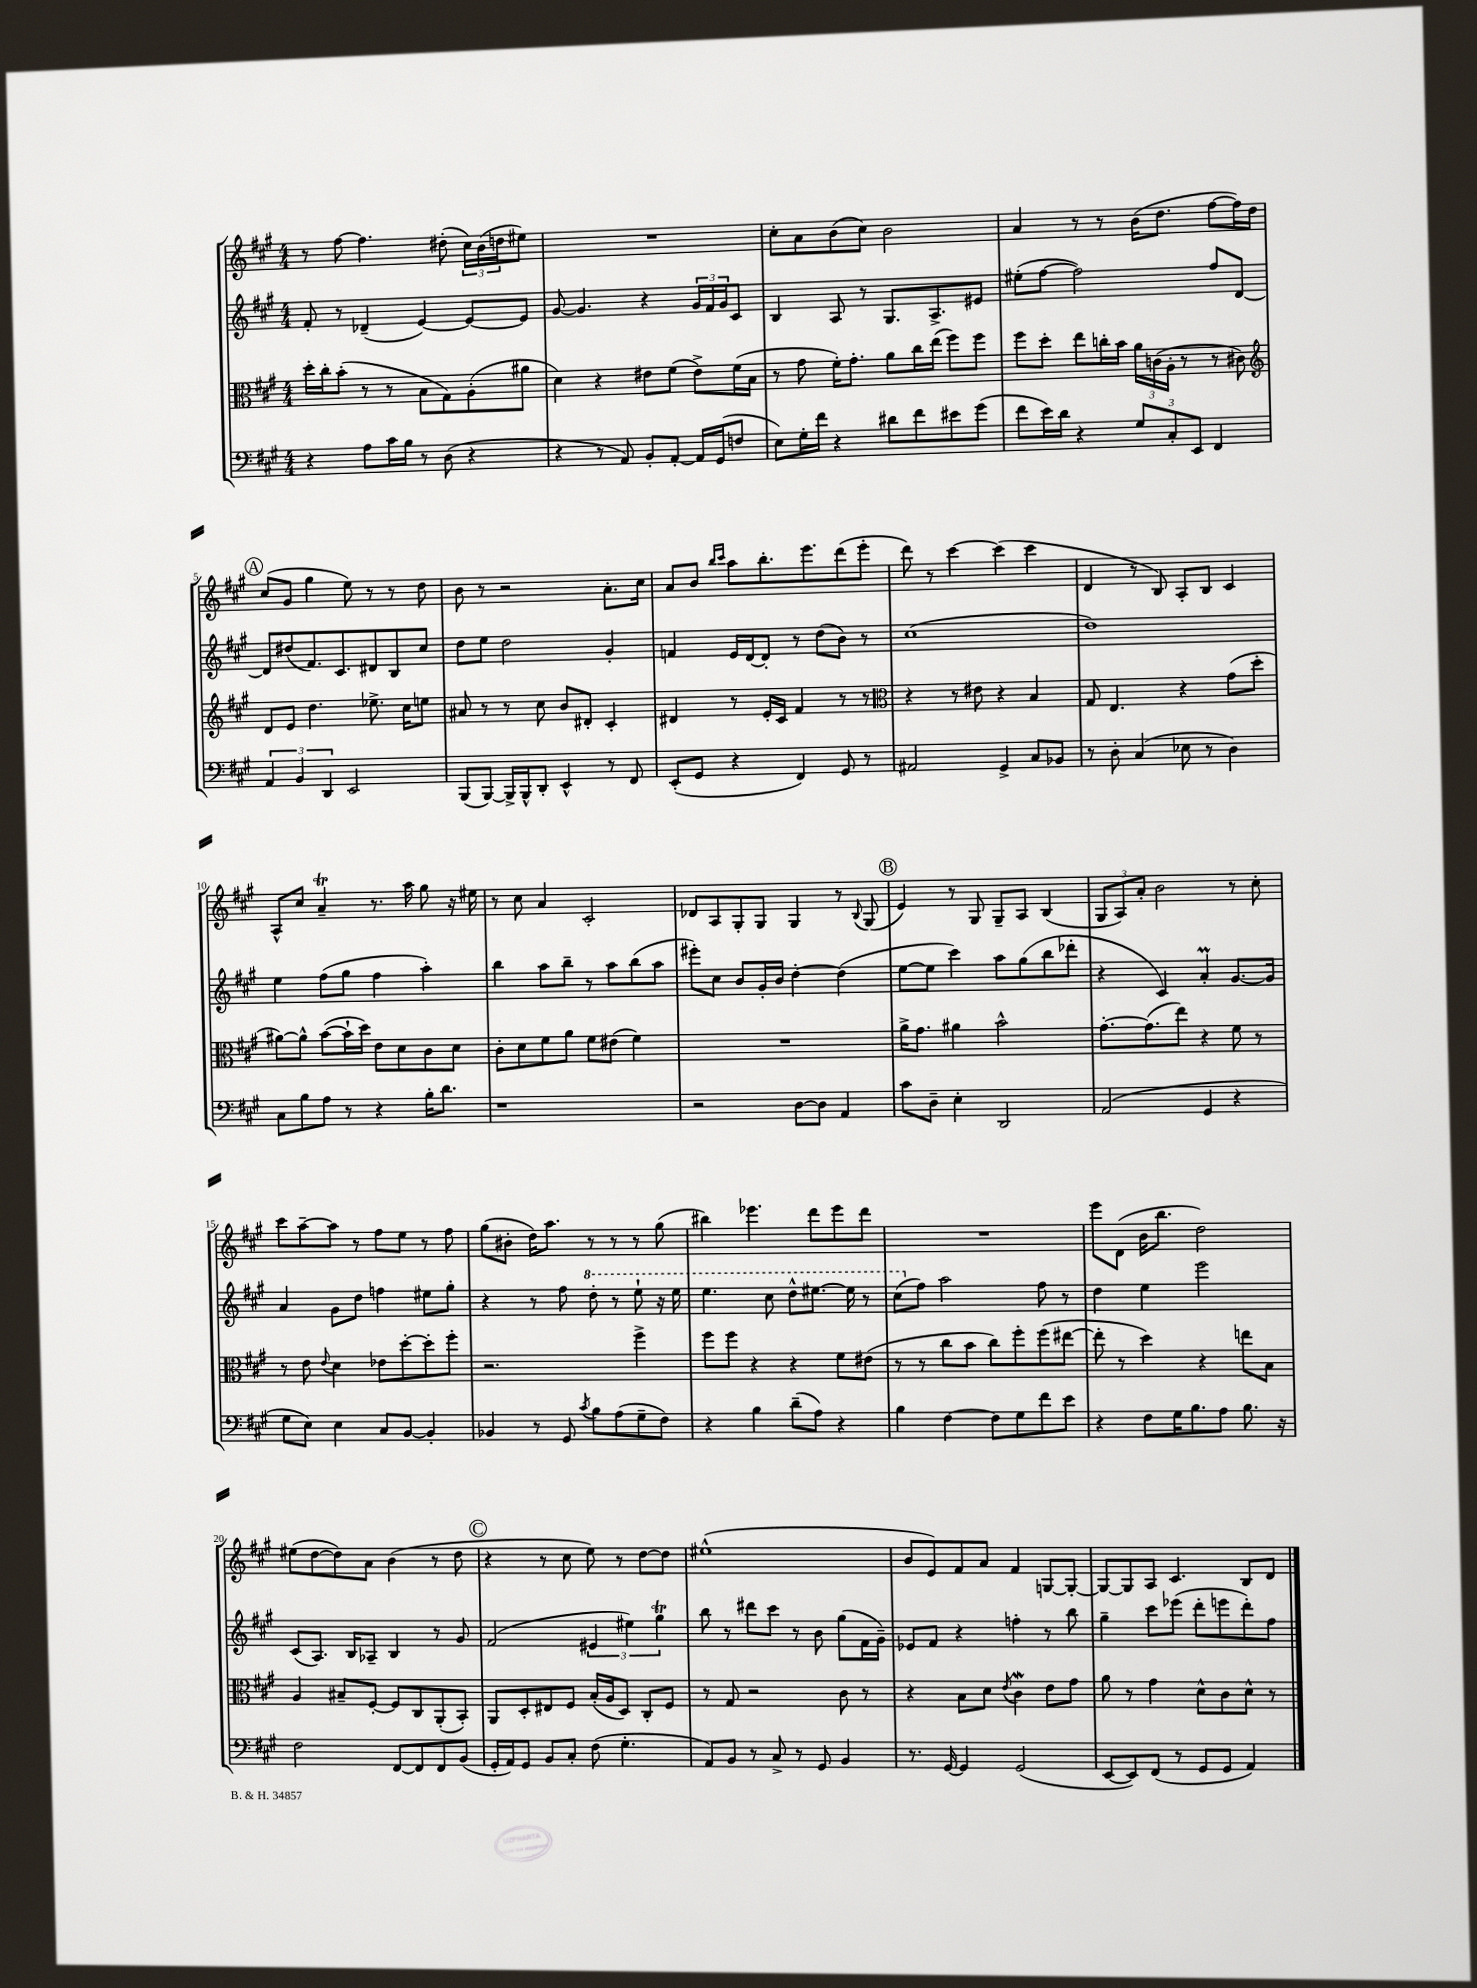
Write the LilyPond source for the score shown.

<<
\new StaffGroup <<
\new Staff = "s0" {
    \clef treble \key a \major \numericTimeSignature \time 4/4
    r8 fis''8~ fis''4. dis''8-.( \tuplet 3/2 { cis''16) b'16( d''16 } eis''8) |
    R1 |
    cis''8-. a'8 b'8( cis''8) b'2 |
    a'4 r8 r8 b'16( d''8. fis''8~ fis''16) d''16 |
    \mark \markup { \circle "A" } cis''8( gis'8 gis''4 e''8) r8 r8 d''8 |
    b'8 r8 r2 a'8.-. cis''16 |
    a'8 b'8 \grace { b''16 cis'''16 } a''8 b''8.-. e'''8. d'''8( e'''8-. |
    d'''8) r8 cis'''4~ cis'''4( cis'''4 |
    d'4 r8 b8) a8-. b8 cis'4 |
    a8-^ cis''8 a'4--\trill r8. a''16 gis''8 r16 eis''16 |
    r8 cis''8 a'4 cis'2-. |
    des'8 a8 gis8-. gis8 gis4 r8 \appoggiatura { b8 } gis8( |
    \mark \markup { \circle "B" } e'4) r8 gis8 gis8-- a8 b4( |
    \tuplet 3/2 { gis8 a8) a'8-. } b'2 r8 cis''8-. |
    cis'''8 a''8~-- a''8 r8 fis''8 e''8 r8 fis''8 |
    gis''8( bis'8-. d''16) a''8. r8 r8 r8 gis''8( |
    bis''4) ees'''4. d'''8 ees'''8 d'''8 |
    R1 |
    e'''8 d'8( b'16 b''8. d''2) |
    eis''8( d''8~ d''8) a'8 b'4( r8 d''8 |
    \mark \markup { \circle "C" } r4 r8 cis''8 e''8) r8 d''8~ d''8 |
    eis''1-^( |
    b'8 e'8) fis'8 a'8 fis'4 g8~ g8~-. |
    g8~ g8 a8 cis'4. b8 d'8 \bar "|." |
}
\new Staff = "s1" {
    \clef treble \key a \major \numericTimeSignature \time 4/4
    fis'8-. r8 des'4--( e'4~) e'8~ e'8 |
    gis'8~ gis'4. r4 \tuplet 3/2 { gis'16 fis'16 gis'16 } cis'8 |
    b4 a8 r8 gis8. a8.-> eis'8 |
    eis''8-.( fis''8~ fis''2) fis''8 d'8~ |
    \mark \markup { \circle "A" } d'8 dis''8( fis'8.) cis'8. dis'8 b8 cis''8 |
    d''8 e''8 d''2 gis'4-. |
    f'4 e'16 d'16~ d'8-. r8 d''8( b'8) r8 |
    cis''1( |
    d''1) |
    e''4 fis''8( gis''8 fis''4 a''4-.) |
    b''4 a''8 b''8-- r8 a''8 b''8( a''8 |
    eis'''8-.) cis''8 b'8 gis'16-. b'16 d''4~-. d''4( |
    \mark \markup { \circle "B" } e''8~ e''8 cis'''4) a''8 gis''8( b''8 des'''8-. |
    r4 cis'4) a'4-.\prall gis'8.~ gis'16 |
    a'4 gis'8 d''8 f''4 eis''8 gis''8-. |
    r4 r8 fis''8 \ottava #1 d'''8-. r8 e'''8-! r16 e'''16 |
    e'''4. cis'''8 d'''8-^ eis'''8.~ eis'''16 r8 |
    cis'''8( \ottava #0 fis''8) a''2 fis''8 r8 |
    d''4 e''4 e'''2 |
    cis'8( a8.) b16 aes8-- b4 r8 gis'8 |
    \mark \markup { \circle "C" } fis'2( \tuplet 3/2 { eis'4 eis''4) gis''4\trill } |
    b''8 r8 dis'''8 cis'''8 r8 b'8 gis''8( fis'16 gis'16--) |
    ees'8 fis'8 r4 f''4-. r8 b''8 |
    gis''4-- cis'''8 ees'''8( d'''8-. e'''8 d'''8-.) fis''8 \bar "|." |
}
\new Staff = "s2" {
    \clef alto \key a \major \numericTimeSignature \time 4/4
    d''16-. cis''16-. b'8-.( r8 r8 b8 gis8) a8-.( ais'8 |
    d'4) r4 eis'8 fis'8( eis'8->) fis'16( b16 |
    r8 gis'8 fis'16-.) gis'8.-. a'8 cis''16 e''16( fis''8) fis''8 |
    fis''8 d''8-. e''8 c''16-. b'16 \tuplet 3/2 { a'16 c'16( a16-. } r8 r8 cis'8) |
    \mark \markup { \circle "A" } \clef treble d'8 e'8 d''4. ees''8.-> cis''16 e''8 |
    ais'8 r8 r8 cis''8 b'8 dis'8-. cis'4-. |
    dis'4 r8 e'16-. cis'16 fis'4 r8 r8 |
    \clef alto r4 r8 eis'8 r4 b4 |
    gis8 e4. r4 gis'8( d''8-. |
    ais'8~) ais'8-^ b'8~( b'16-! d''16) e'8 d'8 cis'8 d'8 |
    cis'8-. d'8 fis'8 a'8 fis'8 eis'8( fis'4) |
    R1 |
    \mark \markup { \circle "B" } a'16-> gis'8. ais'4 b'2-^ |
    gis'8.~-. gis'8.( e''8) r4 fis'8 r8 |
    r8 e'8 \appoggiatura { e'8 } d'4 ees'8 d''8~-. d''8-. fis''8-. |
    r2. fis''4-> |
    fis''8 fis''8 r4 r4 fis'8 eis'8( |
    r8 r8 cis''8 b'8 cis''8) fis''8-. fis''8( eis''8~ |
    eis''8-. r8 d''4) r4 e''8 b8 |
    a4 bis8-- fis8~-. fis8 cis8 a,8-.( b,8-.) |
    \mark \markup { \circle "C" } a,8 d8-. eis8 fis8 b16-.( a16 d8) cis8-. fis8 |
    r8 gis8 r2 cis'8 r8 |
    r4 b8 d'8 \acciaccatura { e'8 } cis'4\mordent e'8 gis'8 |
    a'8 r8 gis'4 d'8-^ cis'8 d'8-^ r8 \bar "|." |
}
\new Staff = "s3" {
    \clef bass \key a \major \numericTimeSignature \time 4/4
    r4 a8 cis'16 b16 r8 d8( r4 |
    r4 r8 a,8) b,8-. a,8~-. a,16 gis,16( f8 |
    e8) gis16-. fis'16 r4 dis'8 fis'8 eis'8 gis'8( |
    fis'8 e'16) d'16 r4 \tuplet 3/2 { gis8 cis8-. e,8 } fis,4 |
    \mark \markup { \circle "A" } \tuplet 3/2 { a,4 b,4 d,4 } e,2 |
    b,,8( b,,8~) b,,16-> b,,16-^ d,8-. e,4-^ r8 fis,8 |
    e,8-.( gis,8 r4 fis,4) gis,8 r8 |
    ais,2 gis,4-> cis8 bes,8 |
    r8 d8-. cis4( ees8 r8 d4) |
    cis8 b8 a8 r8 r4 b16-. d'8. |
    r1 |
    r2 d8~ d8 a,4 |
    \mark \markup { \circle "B" } cis'8 d8-- e4-. d,2 |
    a,2( gis,4 r4 |
    gis8 e8) e4 cis8 b,8~ b,4-. |
    bes,4 r8 gis,8 \acciaccatura { cis'8 } b8 a8( gis8-- fis8) |
    r4 b4 d'8--( a8) r4 |
    b4 fis4~ fis8 gis8 fis'8 e'8 |
    r4 fis8 gis16 b8. a8 b8. r16 |
    fis2 fis,8~ fis,8 fis,8 b,8( |
    \mark \markup { \circle "C" } gis,16-. a,16) gis,8 b,8 cis8-. fis8( gis4.-. |
    a,8) b,8 r8 cis8-> r8 gis,8 b,4 |
    r8. gis,16~ gis,4 gis,2( |
    e,8~ e,8) fis,8( r8 gis,8 gis,8 a,4) \bar "|." |
}
>>
>>
